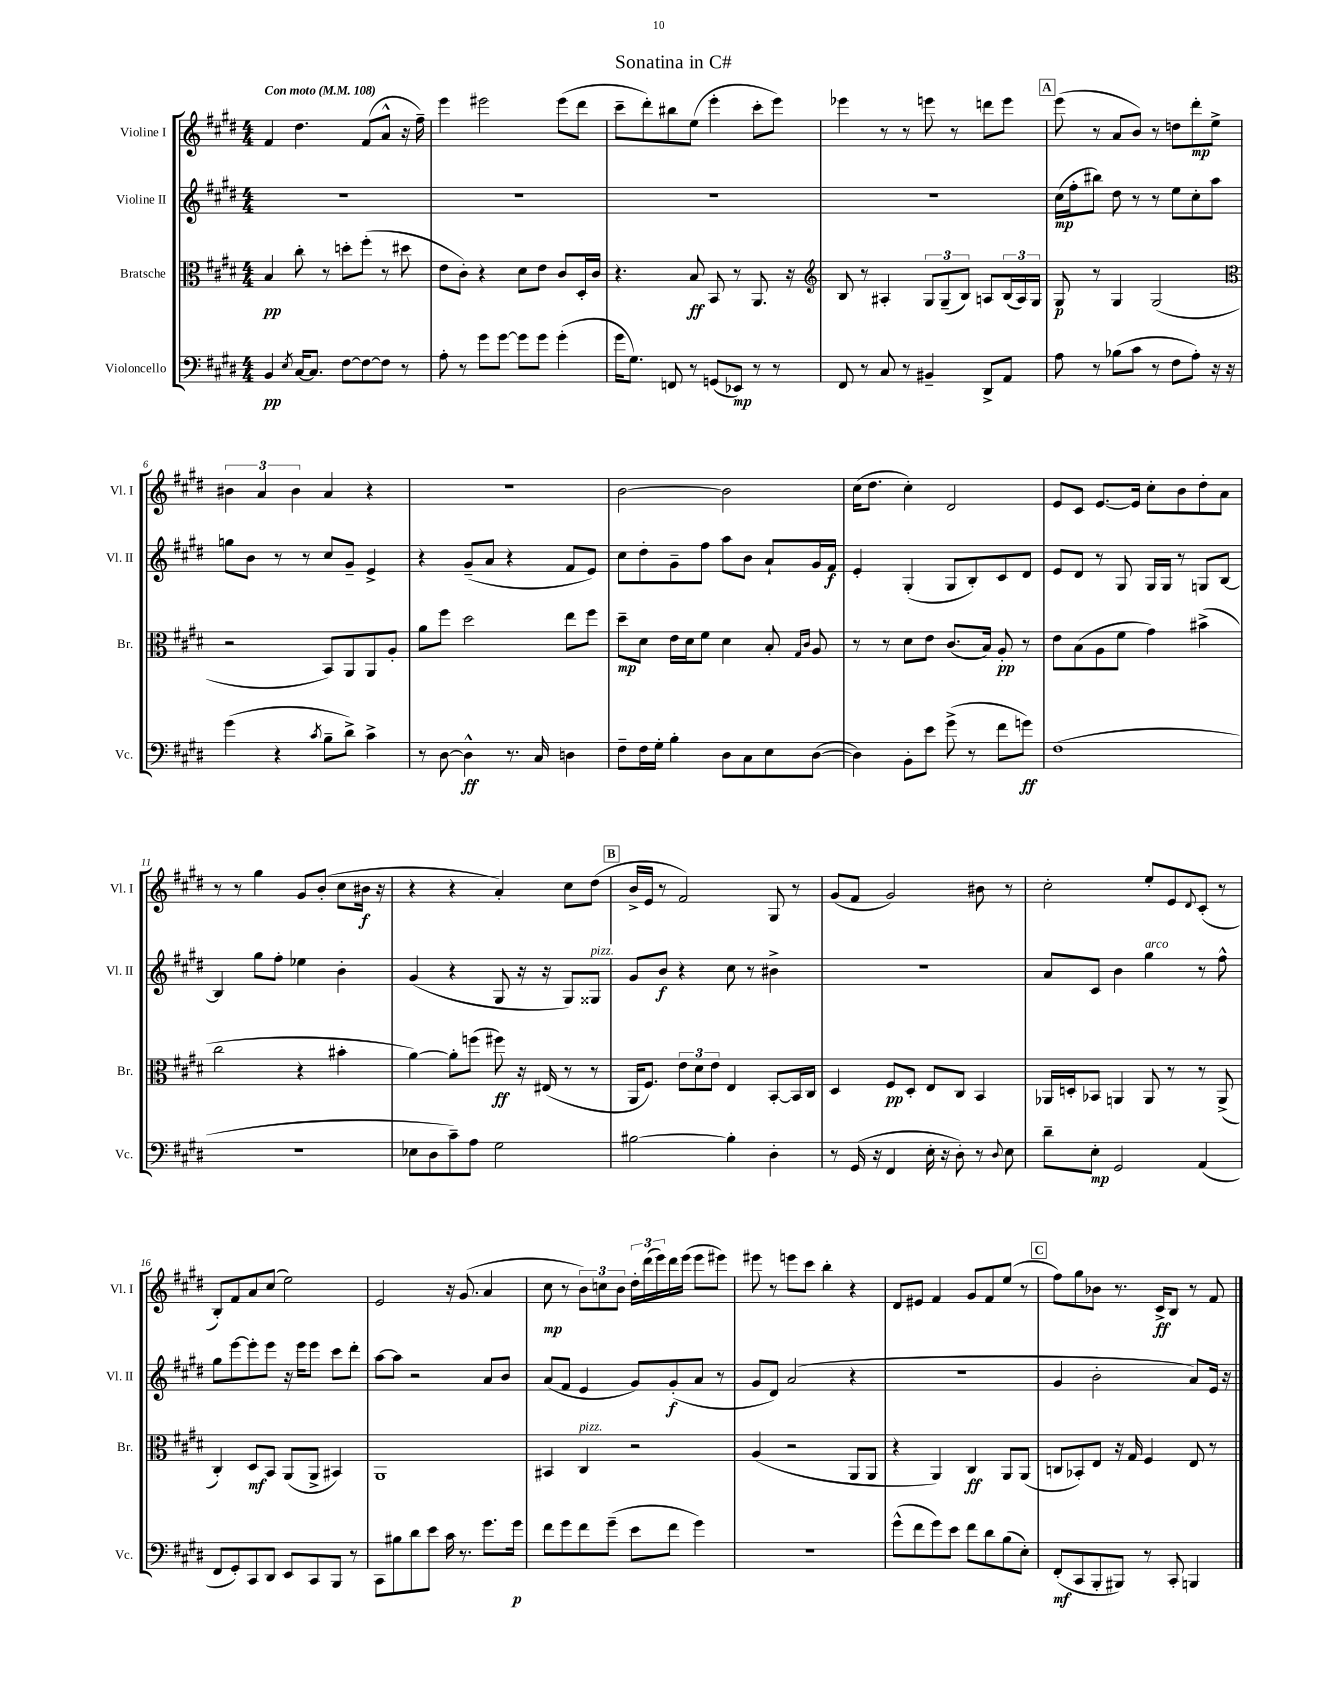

**kern	**dynam	**kern	**dynam	**kern	**dynam	**kern	**dynam
*part4	*part4	*part3	*part3	*part2	*part2	*part1	*part1
*staff4	*staff4	*staff3	*staff3	*staff2	*staff2	*staff1	*staff1
*I"Violoncello	*	*I"Bratsche	*	*I"Violine II	*	*I"Violine I	*
*I'Vc.	*	*I'Br.	*	*I'Vl. II	*	*I'Vl. I	*
*clefF4	*	*clefC3	*	*clefG2	*	*clefG2	*
*k[f#c#g#d#]	*	*k[f#c#g#d#]	*	*k[f#c#g#d#]	*	*k[f#c#g#d#]	*
*M4/4	*	*M4/4	*	*M4/4	*	*M4/4	*
*MM108	*	*MM108	*	*MM108	*	*MM108	*
=1	=1	=1	=1	=1	=1	=1	=1
!	!	!	!	!	!	!LO:TX:a:B:t=Con moto	!
4BB/	pp	4B/	pp	1r	.	4f#/	.
8qE/	.	.	.	.	.	.	.
[16C#/KL	.	8cc#'\	.	.	.	4.dd#\	.
8.C#/J]	.	.	.	.	.	.	.
.	.	8r	.	.	.	.	.
[8F#\L	.	8ddn'\L	.	.	.	.	.
8F#\_	.	(8ff#'\J	.	.	.	(8f#/L	.
8F#\J]	.	8r	.	.	.	8a^^/J	.
8r	.	8dd#X\	.	.	.	16r	.
.	.	.	.	.	.	16ff#~\)	.
=2	=2	=2	=2	=2	=2	=2	=2
8A'\	.	8e\L	.	1r	.	4eee\	.
8r	.	8c#'\J)	.	.	.	.	.
8g#\L	.	4r	.	.	.	2eee#X\	.
[8g#\J	.	.	.	.	.	.	.
8g#\L]	.	8d#\L	.	.	.	.	.
8g#\J	.	8e\J	.	.	.	.	.
(4g#'\	.	8c#/L	.	.	.	(8eee#\L	.
.	.	16D#'/L	.	.	.	8ddd#\J	.
.	.	16c#/JJ	.	.	.	.	.
=3	=3	=3	=3	=3	=3	=3	=3
16g#\KL	.	4.r	.	1r	.	8ccc#~\L	.
8.G#\J)	.	.	.	.	.	.	.
.	.	.	.	.	.	8ddd#'\)	.
8FFn/	.	.	.	.	.	8bb#X\	.
8r	.	8B/	ff	.	.	(8ee\J	.
(8GGn/L	.	8BB/	.	.	.	4eee'\	.
8EE-X/J)	mp	8r	.	.	.	.	.
8r	.	8.AA/	.	.	.	8ccc#'\L	.
8r	.	.	.	.	.	8eee\J)	.
.	.	16r	.	.	.	.	.
=4	=4	=4	=4	=4	=4	=4	=4
*	*	*clefG2	*	*	*	*	*
8FF#/	.	8B/	.	1r	.	4eee-X\	.
8r	.	8r	.	.	.	.	.
8C#/	.	4A#X'/	.	.	.	8r	.
8r	.	.	.	.	.	8r	.
4BB#X~/	.	12G#/L	.	.	.	8eeen\	.
.	.	(12G#~/	.	.	.	.	.
.	.	.	.	.	.	8r	.
.	.	12B/J)	.	.	.	.	.
8DD#^/L	.	8An/L	.	.	.	8dddn\L	.
8AA/J	.	(24B/L	.	.	.	8eee\J	.
.	.	24A/)	.	.	.	.	.
.	.	24G#/JJ	.	.	.	.	.
!!LO:REH:place=s1:t=A
=5	=5	=5	=5	=5	=5	=5	=5
8A\	.	8G#/	p	(16cc#\LL	mp	(8eee\	.
.	.	.	.	16ff#'\J	.	.	.
8r	.	8r	.	8bb#X\J)	.	8r	.
(8B-X\L	.	4G#/	.	8dd#\	.	8a/L	.
8c#\J	.	.	.	8r	.	8b/J)	.
8r	.	(2G#/	.	8r	.	8r	.
8F#\L	.	.	.	8ee\L	.	8ddn\L	.
8A'\J)	.	.	.	8cc#'\	.	8ddd#'\	mp
16r	.	.	.	8aa\J	.	8ee^\J	.
16r	.	.	.	.	.	.	.
!!LO:LB:g=z
=6	=6	=6	=6	=6	=6	=6	=6
*	*	*clefC3	*	*	*	*	*
(4g#\	.	2r	.	8ggn\L	.	6b#X\	.
.	.	.	.	8b\J	.	.	.
.	.	.	.	.	.	6a/	.
4r	.	.	.	8r	.	.	.
.	.	.	.	.	.	6b#\	.
.	.	.	.	8r	.	.	.
8qc#/	.	.	.	.	.	.	.
8B~\L	.	8BB/L)	.	8cc#/L	.	4a/	.
8d#^\J)	.	8AA/	.	8g#~/J	.	.	.
4c#^\	.	8AA/	.	4e^/	.	4r	.
.	.	8A'/J	.	.	.	.	.
=7	=7	=7	=7	=7	=7	=7	=7
8r	.	8a\L	.	4r	.	1r	.
[8D#\	.	8ff#\J	.	.	.	.	.
4D#^^\]	ff	2dd#\	.	(8g#~/L	.	.	.
.	.	.	.	8a/J	.	.	.
8.r	.	.	.	4r	.	.	.
16C#/	.	.	.	.	.	.	.
4Dn\	.	8ee\L	.	8f#/L	.	.	.
.	.	8ff#\J	.	8e/J)	.	.	.
=8	=8	=8	=8	=8	=8	=8	=8
8F#~\L	.	8dd#~\L	mp	8cc#\L	.	[2b\	.
16F#\L	.	8d#\J	.	8dd#'\	.	.	.
16G#'\JJ	.	.	.	.	.	.	.
4B'\	.	16e\LL	.	8g#~\	.	.	.
.	.	16d#\J	.	.	.	.	.
.	.	8f#\J	.	8ff#\J	.	.	.
8D#\L	.	4d#\	.	8aa\L	.	2b\]	.
8C#\	.	.	.	8b\J	.	.	.
8E\	.	8B'/	.	8a`/L	.	.	.
.	.	16qqG#/LL	.	.	.	.	.
.	.	16qqc#/JJ	.	.	.	.	.
([8D#\J	.	8A/	.	16g#/L	.	.	.
.	.	.	.	16f#/JJ	f	.	.
=9	=9	=9	=9	=9	=9	=9	=9
4D#\])	.	8r	.	4e'/	.	(16cc#\KL	.
.	.	.	.	.	.	8.dd#\J	.
.	.	8r	.	.	.	.	.
8BB'\L	.	8d#\L	.	(4G#'/	.	4cc#'\)	.
8e\J	.	8e\J	.	.	.	.	.
(8g#^\	.	(8.c#/L	.	8G#/L	.	2d#/	.
8r	.	.	.	8B'/)	.	.	.
.	.	16B/Jk)	.	.	.	.	.
8f#\L	.	8A'/	pp	8c#/	.	.	.
8gn\J)	ff	8r	.	8d#/J	.	.	.
=10	=10	=10	=10	=10	=10	=10	=10
(1F#	.	8e\L	.	8e/L	.	8e/L	.
.	.	(8B\	.	8d#/J	.	8c#/J	.
.	.	8A\	.	8r	.	[8.e/L	.
.	.	8f#\J	.	8G#/	.	.	.
.	.	.	.	.	.	16e/Jk]	.
.	.	4g#\)	.	16G#/LL	.	8cc#'\L	.
.	.	.	.	16G#/JJ	.	.	.
.	.	.	.	8r	.	8b\	.
.	.	(4b#X^\	.	8Gn/L	.	8dd#'\	.
.	.	.	.	[8B/J	.	8a\J	.
!!LO:LB:g=z
=11	=11	=11	=11	=11	=11	=11	=11
1r	.	2cc#\	.	4B/]	.	8r	.
.	.	.	.	.	.	8r	.
.	.	.	.	8gg#\L	.	4gg#\	.
.	.	.	.	8ff#'\J	.	.	.
.	.	4r	.	4ee-X\	.	8g#/L	.
.	.	.	.	.	.	(8b'/J	.
.	.	4b#X'\	.	4b'\	.	8cc#\L	.
.	.	.	.	.	.	16b#X\Jk	f
.	.	.	.	.	.	16r	.
=12	=12	=12	=12	=12	=12	=12	=12
8E-X\L	.	[4a\)	.	(4g#/	.	4r	.
8D#\	.	.	.	.	.	.	.
8c#~\)	.	8a'\L]	.	4r	.	4r	.
8A\J	.	(8ffn\J	.	.	.	.	.
2G#\	.	8ff#X\)	ff	8G#/	.	4a'/)	.
.	.	16r	.	16r	.	.	.
.	.	(16E#X/	.	16r	.	.	.
.	.	8r	.	8G#/L)	.	8cc#\L	.
!	!	!	!	!LO:TX:a:i:t=pizz.	!	!	!
.	.	8r	.	8G##X/J	.	(8dd#\J	.
!!LO:REH:place=s1:t=B
=13	=13	=13	=13	=13	=13	=13	=13
[2B#X\	.	16AA/KL	.	8g#/L	.	16b^/LL	.
.	.	8.F#/J)	.	.	.	16e/JJ	.
.	.	.	.	8b/J	f	8r	.
.	.	12e\L	.	4r	.	2f#/)	.
.	.	12d#\	.	.	.	.	.
.	.	12e\J	.	.	.	.	.
4B#'\]	.	4E/	.	8cc#\	.	.	.
.	.	.	.	8r	.	.	.
4D#'\	.	[8BB'/L	.	4b#X^\	.	8G#/	.
.	.	16BB/L]	.	.	.	8r	.
.	.	16C#/JJ	.	.	.	.	.
=14	=14	=14	=14	=14	=14	=14	=14
8r	.	4D#/	.	1r	.	(8g#/L	.
(16GG#/	.	.	.	.	.	8f#/J	.
16r	.	.	.	.	.	.	.
4FF#/	.	8F#/L	pp	.	.	2g#/)	.
.	.	8D#'/J	.	.	.	.	.
16E'\	.	8E/L	.	.	.	.	.
16r	.	.	.	.	.	.	.
8D#'\)	.	8C#/J	.	.	.	.	.
8r	.	4BB/	.	.	.	8b#X\	.
8qqD#/	.	.	.	.	.	.	.
8E\	.	.	.	.	.	8r	.
=15	=15	=15	=15	=15	=15	=15	=15
8d#~\L	.	16AA-X/LL	.	8a/L	.	2cc#'\	.
.	.	16Dn'/J	.	.	.	.	.
8E'\J	mp	8BB-X/J	.	8c#/J	.	.	.
2GG#/	.	4AAn/	.	4b\	.	.	.
!	!	!	!	!LO:TX:a:i:t=arco	!	!	!
.	.	8AA/	.	4gg#\	.	8ee'/L	.
.	.	8r	.	.	.	8e/	.
.	.	.	.	.	.	8qqd#/	.
(4AA/	.	8r	.	8r	.	(8c#'/J	.
.	.	(8AA^/	.	8ff#^^\	.	8r	.
!!LO:LB:g=z
=16	=16	=16	=16	=16	=16	=16	=16
8FF#/L	.	4C#'/)	.	8gg#\L	.	8B'/L)	.
8GG#'/)	.	.	.	[8eee\	.	8f#/	.
8CC#/	.	8D#/L	mf	8eee'\]	.	8a/	.
8DD#/J	.	8BB/J	.	8eee\J	.	(8cc#/J	.
8EE/L	.	(8AA/L	.	16r	.	2ee\)	.
.	.	.	.	16eee\KL	.	.	.
8CC#/	.	8AA^/J	.	8eee\J	.	.	.
8BBB/J	.	4BB#X/)	.	8ccc#\L	.	.	.
8r	.	.	.	8ddd#'\J	.	.	.
=17	=17	=17	=17	=17	=17	=17	=17
8CC#\L	.	1AA	.	[8aa\L	.	2e/	.
8B#X\	.	.	.	8aa\J]	.	.	.
8d#\	.	.	.	2r	.	.	.
8e\J	.	.	.	.	.	.	.
16c#\	.	.	.	.	.	16r	.
8.r	.	.	.	.	.	(8.g#/	.
8.g#\L	.	.	.	8a/L	.	4a/	.
.	.	.	.	8b/J	.	.	.
16g#\Jk	p	.	.	.	.	.	.
=18	=18	=18	=18	=18	=18	=18	=18
8f#\L	.	4BB#X/	.	(8a/L	.	8cc#\	mp
8g#\	.	.	.	8f#/J	.	8r	.
!	!	!LO:TX:a:i:t=pizz.	!	!	!	!	!
8f#\	.	4C#/	.	4e/	.	12b\L)	.
.	.	.	.	.	.	12ccn\	.
(8g#~\J	.	.	.	.	.	.	.
.	.	.	.	.	.	12b\J	.
8e\L	.	2r	.	8g#/L)	.	24dd#'\LL	.
.	.	.	.	.	.	(24ddd#\	.
.	.	.	.	.	.	24eee\)	.
8f#\J	.	.	.	(8g#'/	f	16ddd#\	.
.	.	.	.	.	.	(16eee\JJ	.
4g#\)	.	.	.	8a/J	.	8eee\L	.
.	.	.	.	8r	.	8eee#X\J)	.
=19	=19	=19	=19	=19	=19	=19	=19
1r	.	(4A/	.	8g#/L	.	8eee#X\	.
.	.	.	.	8d#/J)	.	8r	.
.	.	2r	.	(2a/	.	8eeen\L	.
.	.	.	.	.	.	8ccc#\J	.
.	.	.	.	.	.	4bb'\	.
.	.	8AA/L	.	4r	.	4r	.
.	.	8AA/J	.	.	.	.	.
=20	=20	=20	=20	=20	=20	=20	=20
(8g#^^\L	.	4r	.	1r	.	8d#/L	.
8f#\	.	.	.	.	.	8e#X/J	.
8g#\)	.	4AA/)	.	.	.	4f#/	.
8e\J	.	.	.	.	.	.	.
8f#\L	.	4C#/	ff	.	.	8g#/L	.
8d#\	.	.	.	.	.	8f#/	.
(8B\	.	8AA/L	.	.	.	(8ee/J	.
8E'\J)	.	(8AA/J	.	.	.	8r	.
!!LO:REH:place=s1:t=C
=21	=21	=21	=21	=21	=21	=21	=21
(8FF#'/L	mf	8Cn/L	.	4g#/	.	8ff#\L)	.
8CC#/	.	8BB-X'/)	.	.	.	8gg#\	.
8BBB'/	.	8E/J	.	2b'\	.	8b-X\J	.
8BBB#X/J)	.	16r	.	.	.	8.r	.
.	.	16G#/	.	.	.	.	.
8r	.	4F#/	.	.	.	.	.
.	.	.	.	.	.	16c#^/KL	ff
8CC#'/	.	.	.	.	.	8B/J	.
4BBBn/	.	8E/	.	8a/L)	.	8r	.
.	.	8r	.	16e/Jk	.	8f#/	.
.	.	.	.	16r	.	.	.
==	==	==	==	==	==	==	==
*-	*-	*-	*-	*-	*-	*-	*-
